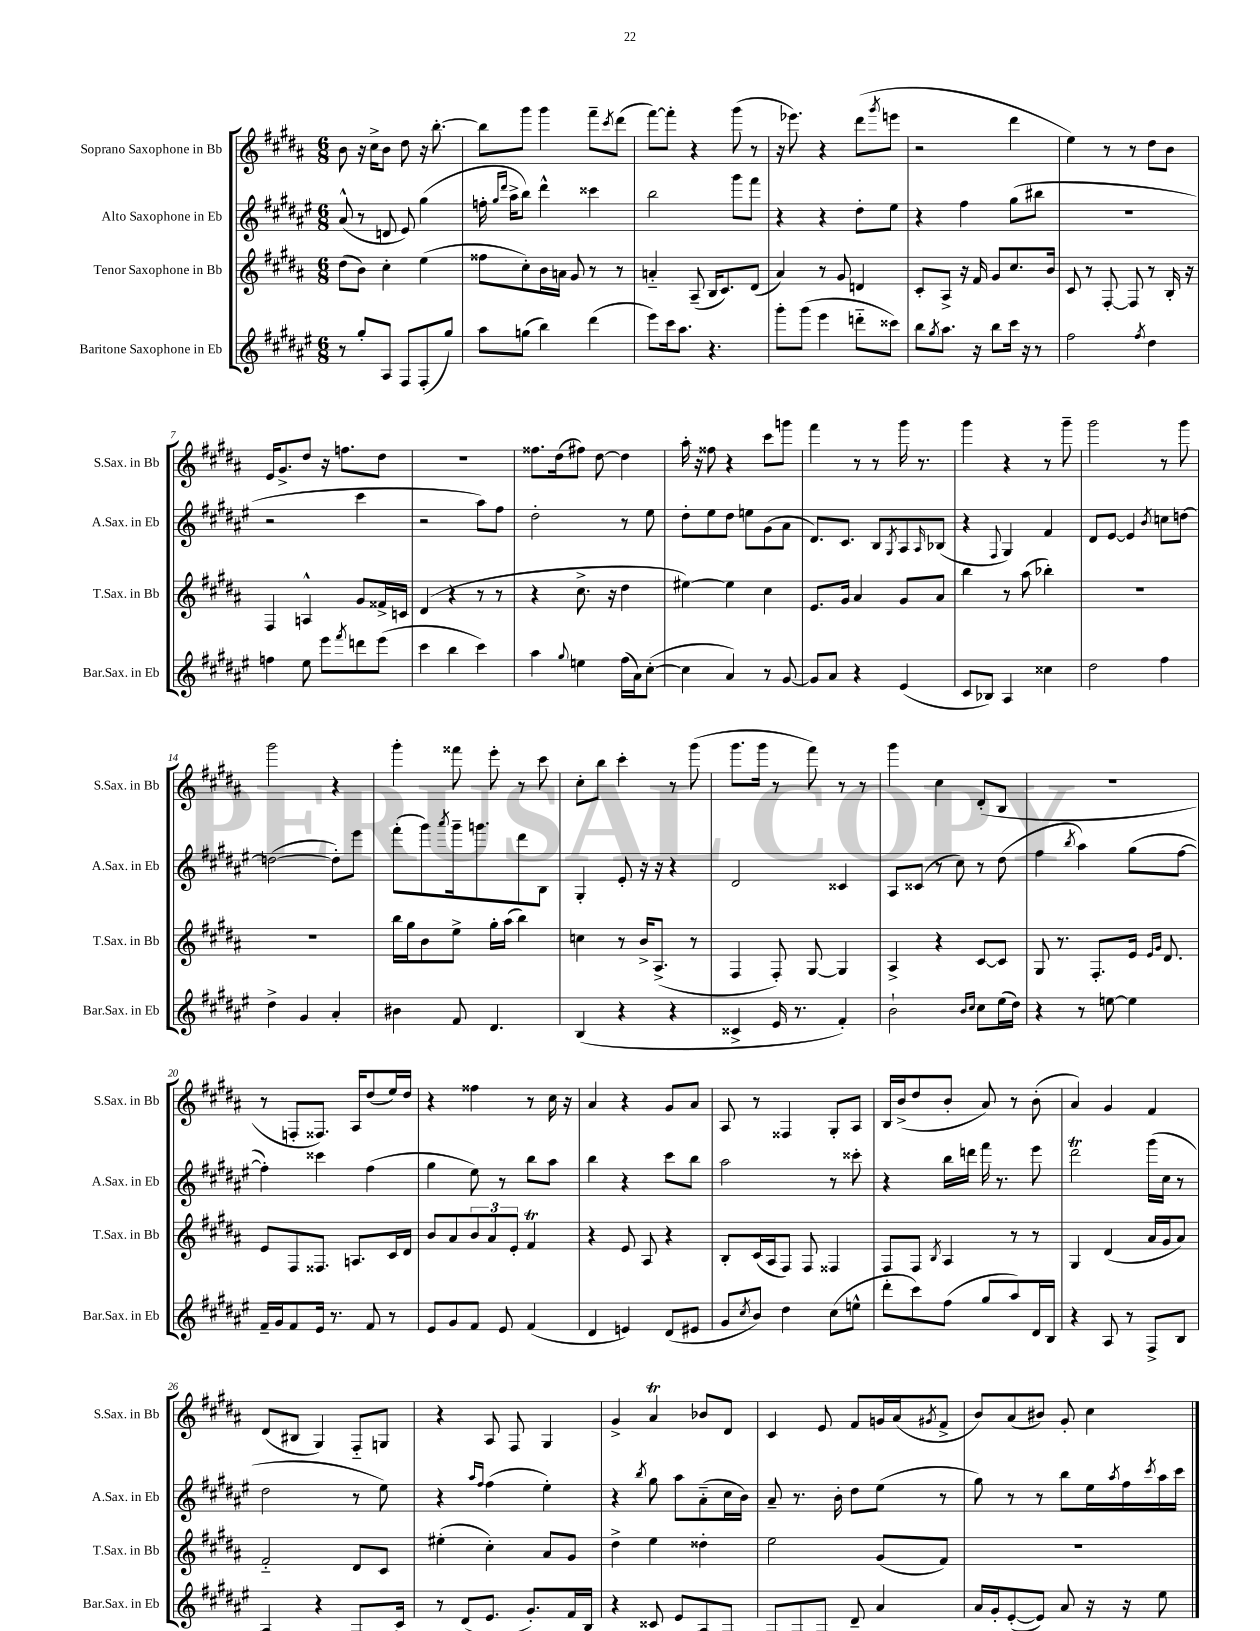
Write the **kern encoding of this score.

**kern	**kern	**kern	**kern
*staff4	*staff3	*staff2	*staff1
*clefG2	*clefG2	*clefG2	*clefG2
*k[f#c#g#d#a#e#]	*k[f#c#g#d#a#]	*k[f#c#g#d#a#e#]	*k[f#c#g#d#a#]
*M6/8	*M6/8	*M6/8	*M6/8
8r	(8dd#	(8a#^^	8b
8gg#'	8b)	8r	16r
.	.	.	16cc#^
8A#	4cc#'	8d	8b
8F#	.	8e#)	8dd#
(8F#'	(4ee	(4gg#	16r
.	.	.	[8.bb'
8gg#)	.	.	.
=	=	=	=
8aa#	8ff##	16ff'	8bb]
.	.	16qqgg#	.
.	.	16qqddd#	.
.	.	16aa#^	.
(8gg	8cc#')	8bb)	8ggg#
4bb)	16b	4ddd#^^	4ggg#
.	16a	.	.
.	8g#	.	.
(4ddd#	8r	4ccc##	8fff#~
.	.	.	8qccc#
.	8r	.	(8ddd#
=	=	=	=
8eee#)	4a'~	2bb	[8fff#)
16ccc#	.	.	8fff#']
8.aa#	.	.	.
.	(8A#~	.	4r
4.r	16B	.	.
.	8.c#)	.	.
.	.	8ggg#	(8ggg#
.	(8d#	8fff#	8r
=	=	=	=
8ggg#'	4a#)	4r	16r
.	.	.	8.eee-)
(8ggg#	.	.	.
4eee#	8r	4r	4r
.	8g#	.	.
8ddd'~	4d	8dd#'	(8ddd#
.	.	.	8qggg#
8ccc##)	.	8ee#	8eee
=	=	=	=
8bb	8c#'	4r	2r
8qgg#	.	.	.
8.aa#	8A#^	.	.
.	16r	4ff#	.
16r	16f#	.	.
8bb	8g#	.	.
16ccc#	8.cc#	(8gg#	4ddd#
16r	.	.	.
8r	.	8bb#	.
.	16b	.	.
=	=	=	=
2ff#	8c#	2.r	4ee)
.	8r	.	.
.	[8F#'	.	8r
.	8F#]	.	8r
8qff#	.	.	.
4dd#	8r	.	8dd#
.	16B'	.	8b
.	16r	.	.
=	=	=	=
4ff	4F#	2r	16e
.	.	.	8.g#^
8ee#	4A^^	.	8dd#
8eee#	.	.	16r
.	.	.	8.ff
8qfff#	.	.	.
8ddd	8g#	4ccc#	.
(8eee#	16f##^	.	8dd#
.	16c	.	.
=	=	=	=
4ccc#	(4d#	2r	2.r
4bb	4r	.	.
4ccc#)	8r	8aa#)	.
.	8r	8ff#	.
=	=	=	=
4aa#	4r	2dd#'	8.ff##
.	.	.	(16dd#
8qqgg#	.	.	.
4ee	8.cc#^	.	8ff#)
.	.	.	[8dd#
.	16r	.	.
(16ff#	4dd#	8r	4dd#]
16a#)	.	.	.
([8cc#'	.	8ee#	.
=	=	=	=
4cc#]	[4ee#)	8dd#'	16aa#'
.	.	.	16r
.	.	8ee#	8ff##
4a#)	4ee#]	8dd#	4r
.	.	8ee	.
8r	4cc#	(8g#	8ccc#
[8g#	.	8a#	8ggg
=	=	=	=
8g#]	8.e	8.d#)	4fff#
8a#	.	.	.
.	16g#	8.c#	.
4r	4a#	.	8r
.	.	8B	8r
.	.	8qG#	.
(4e#	8g#	8A#	16ggg#
.	.	.	8.r
.	.	16qqA#	.
.	8a#	(8B-	.
=	=	=	=
8c#	4bb	4r	4ggg#
8B-)	.	.	.
.	.	8qqF#	.
4A#	8r	4G#)	4r
.	(8aa#	.	.
4cc##	4bb-')	4f#	8r
.	.	.	8ggg#~
=	=	=	=
2dd#	2.r	8d#	2ggg#
.	.	[8e#	.
.	.	4e#]	.
.	.	8qb	.
4ff#	.	8cc	8r
.	.	[8dd	8ggg#
=	=	=	=
4dd#^	2.r	(2dd_	2ggg#
4g#	.	.	.
4a#'	.	8dd'])	4r
.	.	8eee#	.
=	=	=	=
4b#	16bb	(8fff#'	4ggg#'
.	16gg#	.	.
.	8b	8ggg#)	.
.	.	8qaaa#	.
8f#	8ee^	16ggg#~	8fff##
.	.	8.ggg	.
4.d#	16gg#'	.	8eee'
.	(16aa#	.	.
.	4bb)	8ddd#	8r
.	.	8B	8ccc#
=	=	=	=
(4B	4cc	4G#'	8cc#'
.	.	.	8bb
4r	8r	8e#'	4ccc#'
.	16b^	16r	.
.	(8.A#^	16r	.
4r	.	4r	8r
.	8r	.	(8ggg#
=	=	=	=
4c##^	4F#	2d#	8.ggg#
.	.	.	16ggg#
16e#	8F#')	.	8r
8.r	.	.	.
.	[8G#	.	8fff#)
4f#')	4G#]	4c##	8r
.	.	.	8r
=	=	=	=
2b`	4A#^	8A#	4ggg#
.	.	(8c##	.
.	4r	8r	4cc#
.	.	8cc#)	.
16qqb	.	.	.
16qqcc#	.	.	.
8cc#	[8c#	8r	(8d#'
(16ee#	8c#]	(8dd#	8B
16dd#)	.	.	.
=	=	=	=
4r	8G#	4ff#	2.r
.	8.r	.	.
.	.	8qbb	.
8r	.	4aa#)	.
.	8.F#'	.	.
[8ee	.	.	.
4ee]	16e	(8gg#	.
.	16qqe	.	.
.	16qqg#	.	.
.	8.d#	.	.
.	.	[8ff#	.
=	=	=	=
16f#~	8e	4ff#'])	8r
16g#	.	.	.
8f#	8F#	.	8F'
16e#	8.F##	4ccc##	8.F##)
8.r	.	.	.
.	8.A	.	16A#
8f#	.	(4ff#	(8dd#
8r	16c#	.	16ee)
.	16d#	.	16dd#
=	=	=	=
8e#	8b	4gg#	4r
8g#	8a#	.	.
8f#	12b	8ee#)	4ff##
.	12a#	.	.
8e#	.	8r	.
.	12e'	.	.
(4f#	4f#	8bb	8r
.	.	8aa#	16cc#
.	.	.	16r
=	=	=	=
4d#	4r	4bb	4a#
4e)	8e	4r	4r
.	8A#	.	.
(8d#	4r	8ccc#	8g#
8e#	.	8bb	8a#
=	=	=	=
8g#	8B'	2aa#	8A#
8qcc#	.	.	.
8b)	(16c#	.	8r
.	16A#	.	.
4dd#	8F#)	.	4F##
.	8F#	.	.
(8cc#	4F##	8r	8G#'
8ee^^	.	8ccc##'	8A#
=	=	=	=
8ddd#'	8F#	4r	16B
.	.	.	(16b^
8ccc#)	8F#	.	8dd#
.	8qB	.	.
(8ff#	4A#	16bb	8b'
.	.	16ddd	.
8gg#	.	16fff#	8a#)
.	.	8.r	.
8aa#)	8r	.	8r
16d#	8r	8eee#	(8b'
16B	.	.	.
=	=	=	=
4r	4G#	2ddd#	4a#)
8A#	(4d#	.	4g#
8r	.	.	.
8F#^	16a#	(16ggg#	4f#
.	16g#	16cc#	.
8B	8a#)	8r	.
=	=	=	=
4A#	2f#'~	2dd#	(8d#
.	.	.	8B#
4r	.	.	4G#)
8.F#^	8d#	8r	8F#'~
.	8c#	8ee#)	8G
16c#^	.	.	.
=	=	=	=
8r	(4ee#'	4r	4r
(8d#	.	.	.
.	.	16qqaa#	.
.	.	16qqff#	.
8.e#	4cc#')	(4ff#	8A#
.	.	.	8F#
8.g#')	.	.	.
.	8a#	4ee#')	4G#
16f#	8g#	.	.
16B	.	.	.
=	=	=	=
4r	4dd#^	4r	4g#^
.	.	8qbb	.
(8c##	4ee	8gg#	4a#
8e#	.	8aa#	.
8A#')	4dd##'	(8a#'~	8b-
8F#	.	16cc#	8d#
.	.	16b)	.
=	=	=	=
8F#'~	2ee	8a#~	4c#
8F#	.	8.r	.
8G#	.	.	8e
.	.	16b'	.
8d#~	.	8dd#	8f#
4a#	(8g#	(8ee#	16g
.	.	.	(16a#
.	.	.	8qg#
.	8f#)	8r	8f#^
=	=	=	=
16a#	2.r	8gg#)	8b)
16g#'	.	.	.
([8e#'	.	8r	(8a#
8e#])	.	8r	8b#)
8a#	.	8bb	8g#'
16r	.	16ee#	4cc#
.	.	8qaa#	.
16r	.	16ff#	.
.	.	8qccc#	.
8ee#	.	16aa#	.
.	.	16ccc#	.
==	==	==	==
*-	*-	*-	*-
